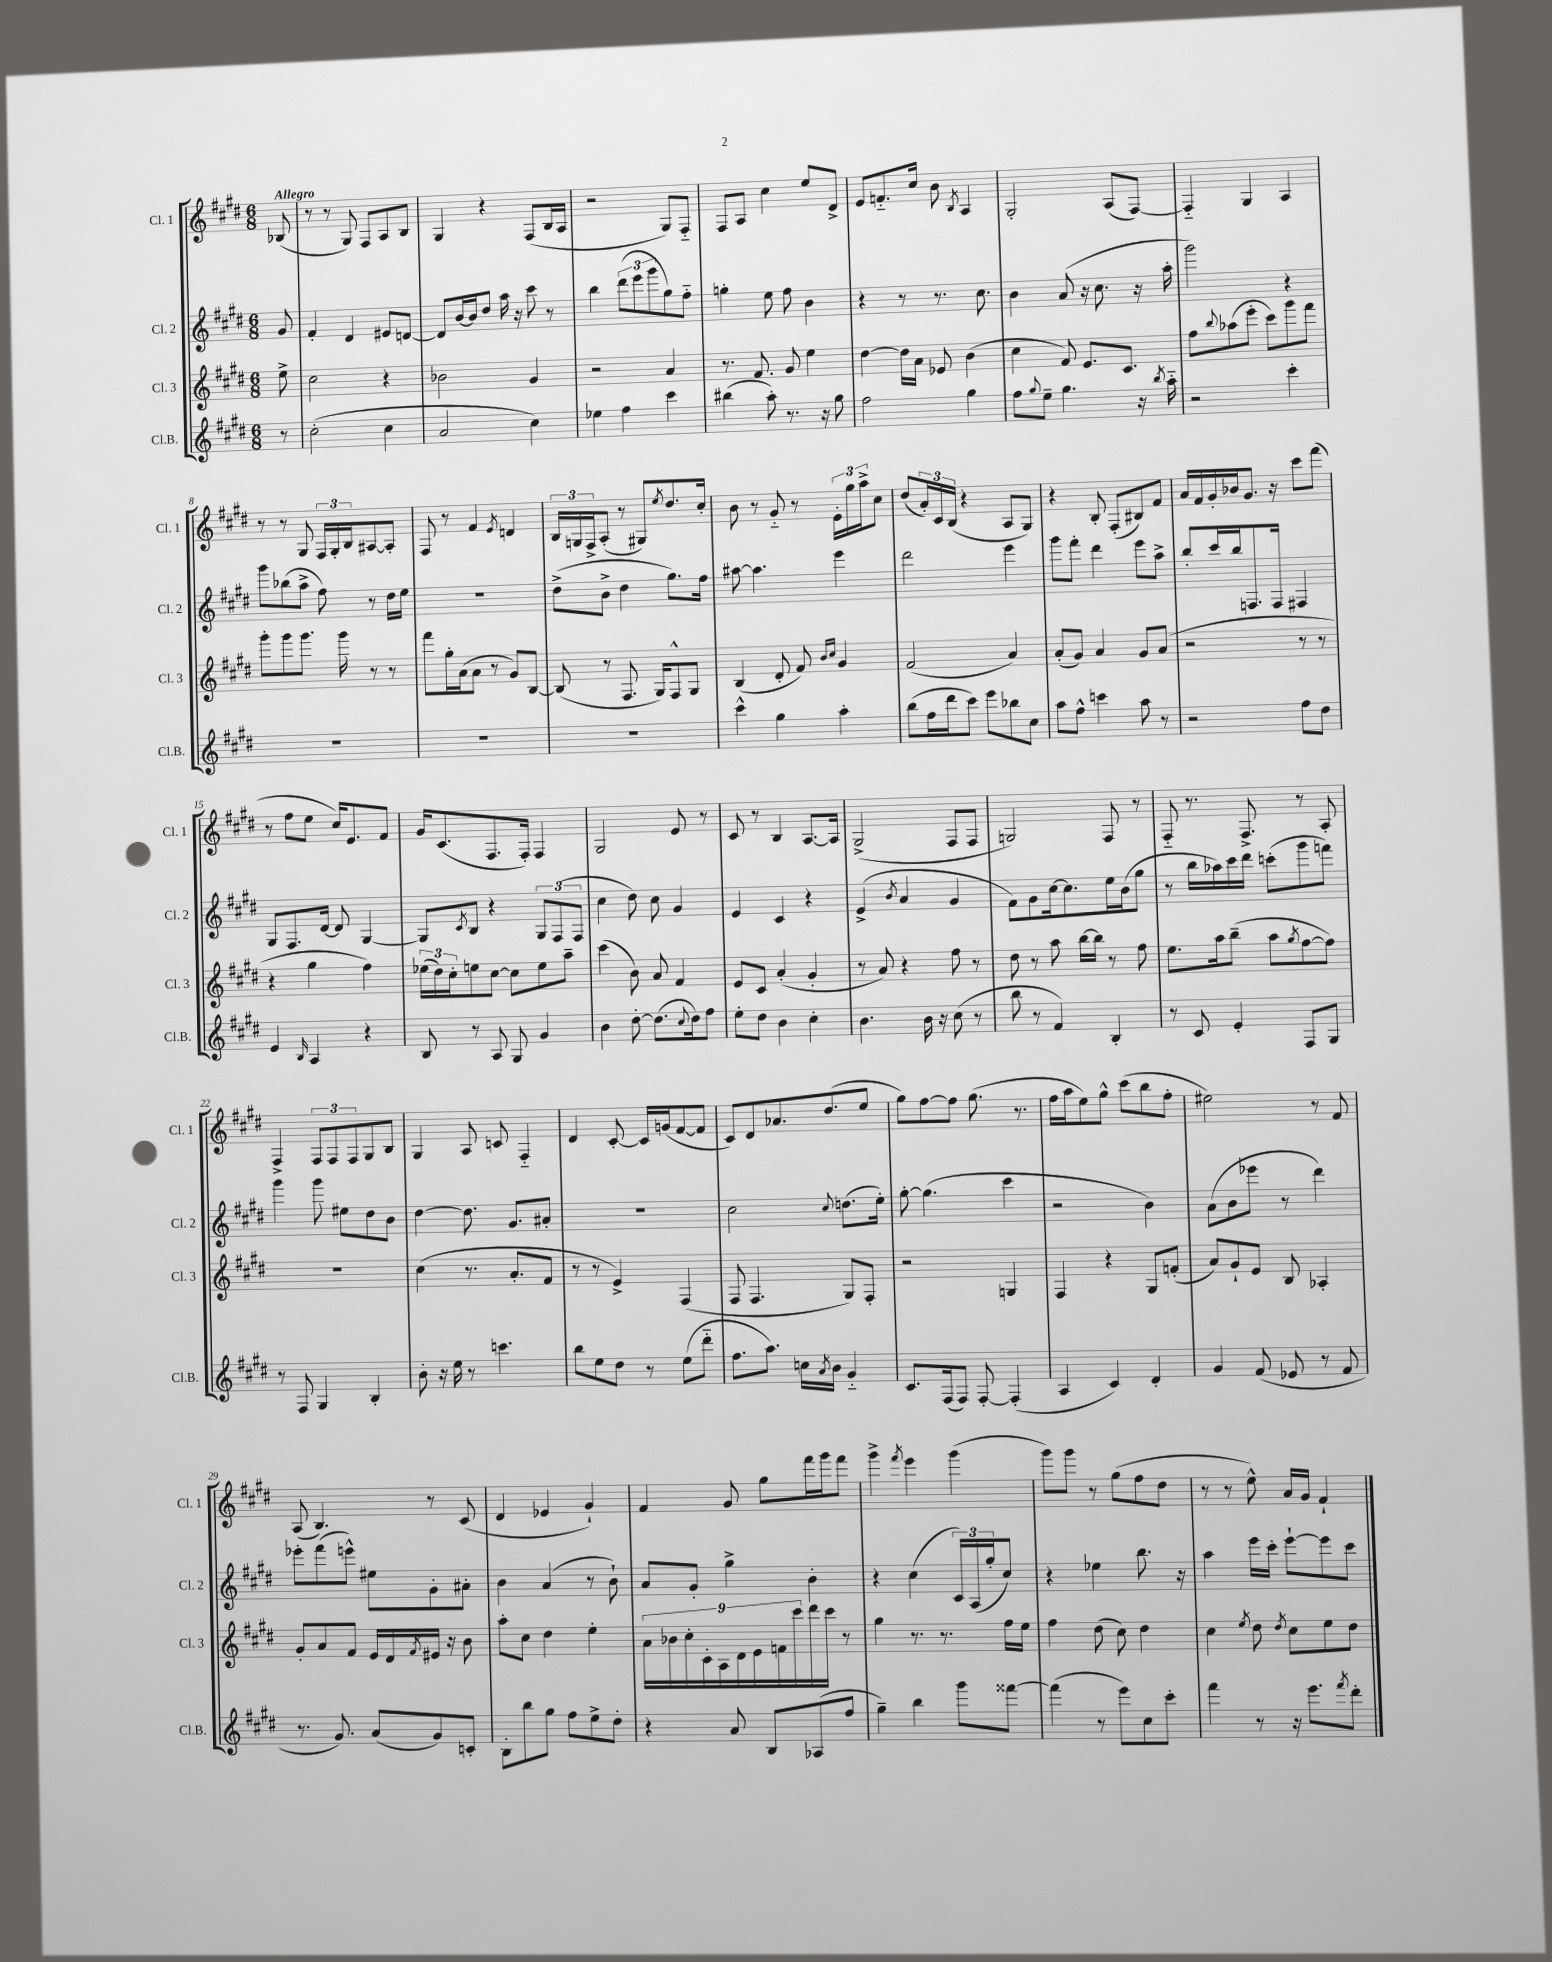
<<
\new StaffGroup <<
\new Staff = "s0" \with { instrumentName = "Cl. 1" shortInstrumentName = "Cl. 1" } {
    \clef treble \key e \major \numericTimeSignature \time 6/8 \partial 8 \tempo "Allegro"
    bes8( |
    r8 r8 gis8) fis8 a8 b8 |
    gis4 r4 fis8( b16 a16 |
    r2 gis8) fis8-_ |
    fis8 a8 cis''4 e''8 dis'8-> |
    e'8 f'8.-_ cis''16 b'8 \acciaccatura { b8 } a4 |
    gis2-. a8( fis8~) |
    fis4-_ gis4 a4 |
    r8 r8 gis8 \tuplet 3/2 { fis16 gis16-. b16 } ais8~ ais8-. |
    fis8 r8 fis'4 \acciaccatura { e'8 } d'4 |
    \tuplet 3/2 { b16 g16 fis16-> } a8-.( r8 gis8) \acciaccatura { e''8 } dis''8. cis''16-. |
    b'8 r8 gis'8-_ r8 \tuplet 3/2 { e'16-. gis''16 a''16-> } cis''8 |
    dis''8( \tuplet 3/2 { a'16-.) cis'16 b16( } r4 a8 gis8) |
    r4 b8-. fis8-.( bis8) fis'8 |
    a'16 fis'16 gis'16-. bes'16 gis'8. r16 cis'''8 fis'''8( |
    r8 fis''8 e''8 cis''16) e'8. fis'8 |
    gis'16 cis'8.( fis8. fis16-.) fis4 |
    gis2 e'8 r8 |
    cis'8 r8 b4 a8.~ a16 |
    gis2->( fis8 fis8 |
    g2) fis8 r8 |
    fis8-_ r8. fis8.-> r8 a8-. |
    fis4-> \tuplet 3/2 { fis8 fis8 fis8 } gis8 b8 |
    gis4 a8 c'8 fis4-_ |
    dis'4 cis'8~-. cis'16 g'16( fis'8~ fis'8 |
    cis'8) dis'8 aes'8. dis''8.( e''8 |
    gis''8) fis''8~ fis''8 gis''8.( r8. |
    fis''16 a''16 e''8) gis''8-^ cis'''8( b''8 fis''8-. |
    eis''2) r8 fis'8 |
    a8( b4.) r8 cis'8( |
    dis'4 ees'4 gis'4-!) |
    fis'4 gis'8 gis''8 fis'''16 gis'''16 fis'''8 |
    gis'''4-> \acciaccatura { fis'''8 } e'''4 gis'''4( |
    gis'''8) gis'''8 r8 gis''8( fis''8 dis''8 |
    r8 r8 e''8-^) a'16 gis'16 fis'4-! \bar "|." |
}
\new Staff = "s1" \with { instrumentName = "Cl. 2" shortInstrumentName = "Cl. 2" } {
    \clef treble \key e \major \numericTimeSignature \time 6/8 \partial 8
    gis'8 |
    fis'4-. dis'4 eis'8 d'8~ |
    d'8 b'16~ b'16 dis''8 a''16 r16 cis'''8 r8 |
    b''4 \tuplet 3/2 { dis'''8( e'''8 gis'''8 } gis''8) fis''8-_ |
    g''4-. e''8 fis''8 b'4 |
    r4 r8 r8. cis''8. |
    b'4 a'8( r16 cis''8. r16 a''16-. |
    gis'''2) r4 |
    gis'''8 bes''8( a''8-> fis''8) r8 dis''16 e''16 |
    R2. |
    dis''8->( b'8-> dis''4 gis''8.) fis''16 |
    ais''8~ ais''4. e'''4 |
    dis'''2 e'''4 |
    gis'''8 fis'''8-. dis'''4 e'''8 a''8-> |
    b''8-. cis'''16 b''16 f8. f16 fis4 |
    gis8 fis8. dis'16~ dis'8 gis4~ |
    gis8 \acciaccatura { cis'8 } b8 r4 \tuplet 3/2 { gis8 fis8( fis8 } |
    cis''4 dis''8) cis''8 gis'4 |
    e'4 cis'4 r4 |
    e'4->( \acciaccatura { b'8 } a'4 gis'4 |
    fis'8) gis'8 cis''16~ cis''8. e''16 b'16( gis''8 |
    r8 b''16 aes''16) cis'''16 dis'''16 c'''8-.( gis'''8 f'''8) |
    gis'''4 gis'''8 eis''8 dis''8 b'8 |
    dis''4~ dis''8. gis'8. ais'8-. |
    R2. |
    cis''2 \appoggiatura { cis''8 } d''8.( e''16-.) |
    gis''8~-. gis''4.( cis'''4 |
    r2 b'4) |
    a'8( b'8 ees'''8 r8 dis'''4) |
    ees'''8-. fis'''8( e'''8-^) eis''8 gis'8-. ais'8-. |
    b'4 a'4( r8 b'8-!) |
    a'8 gis'8-. gis''4-> b'4-. |
    r4 cis''4( \tuplet 3/2 { cis'16) a16( gis''16-. } cis''8) |
    r4 ees''4 b''8. r16 |
    a''4 e'''16 cis'''16-. e'''8~-! e'''8 cis'''8 \bar "|." |
}
\new Staff = "s2" \with { instrumentName = "Cl. 3" shortInstrumentName = "Cl. 3" } {
    \clef treble \key e \major \numericTimeSignature \time 6/8 \partial 8
    e''8-> |
    cis''2 r4 |
    bes'2 gis'4 |
    r2 a'4 |
    r8. fis'8. gis'8 e''4 |
    dis''4~ dis''16 a'16 ees'8 b'4( |
    cis''4 fis'8) e'8. cis'8. |
    fis''8 \appoggiatura { b''8 } aes''8( e'''8-. cis'''8) gis'''8 fis'''8 |
    gis'''8-. gis'''8 gis'''8. gis'''16 r8 r8 |
    fis'''8 gis''16-. a'16( a'8 r8 gis'8) b8~ |
    b8( r8 fis8. gis16) fis8-^ gis8 |
    b4( dis'8-. fis'8) \grace { b'16 cis''16 } gis'4 |
    fis'2( a'4) |
    a'8-.( gis'8) a'4 gis'8 a'8( |
    r2 r8 r8 |
    r4 gis''4 fis''4) |
    \tuplet 3/2 { ees''16( dis''16) cis''16-. } e''8 cis''8~ cis''8 e''8 a''8-- |
    cis'''4( b'8) a'8 fis'4 |
    e'8 cis'8 a'4-.( gis'4-. |
    r8 a'8) r4 fis''8 r8 |
    dis''8 r8 a''8 b''16~ b''16 r8 fis''8 |
    e''8. a''16 b''8--( a''8 \acciaccatura { gis''8 } fis''8~ fis''8) |
    R2. |
    cis''4( r8. a'8.-. fis'8 |
    r8 r8 e'4->) fis4( |
    fis8 fis4. gis8) fis8-. |
    r2 g4 |
    fis4 r4 gis8 f'8-.( |
    a'8) gis'8-! e'8 b8 aes4-. |
    gis'8-. a'8 fis'8 e'16 dis'16 \acciaccatura { fis'8 } eis'16 r16 b'8 |
    a''8-. cis''8 dis''4 e''4-. |
    \tuplet 9/8 { a'16 bes'16 cis''16-. cis'16-. a16 dis'16 e'16 f'16 cis'''16 } dis'''16 cis'''16 r8 |
    gis''4 r8. r8. fis''16 e''16 |
    fis''4 dis''8( cis''8) dis''4 |
    cis''4 \acciaccatura { e''8 } dis''8 \acciaccatura { dis''8 } cis''8 e''8 dis''8 \bar "|." |
}
\new Staff = "s3" \with { instrumentName = "Cl.B." shortInstrumentName = "Cl.B." } {
    \clef treble \key e \major \numericTimeSignature \time 6/8 \partial 8
    r8 |
    cis''2-.( cis''4 |
    a'2 cis''4) |
    ees''4 fis''4 cis'''4 |
    bis''4( a''8-.) r8. r16 gis''8 |
    fis''2 gis''4 |
    fis''8 \appoggiatura { gis''8 } e''8-- gis''4. r16 \acciaccatura { b''8 } a''16-_ |
    r2 cis'''4-. |
    R2. |
    R2. |
    R2. |
    cis'''4-^ gis''4 a''4-. |
    b''8( fis''16 dis'''16 cis'''8) e'''8 bes''8 cis''8 |
    a''8 fis''8-^ c'''4 a''8 r8 |
    r2 fis''8 dis''8 |
    e'4 \grace { b16 } a4 r4 |
    b8 r8 a8 gis8 gis'4 |
    b'4 dis''8~-. dis''8.( \appoggiatura { cis''8 } dis''16) fis''8 |
    e''8-. dis''8 b'4 cis''4-. |
    b'4. b'16 r16 cis''8( r8 |
    b''8 r8 fis'4) b4-. |
    r8 cis'8 e'4-. fis8 gis8 |
    r8 fis8 gis4 b4-. |
    b'8-. r16 e''16 r8 c'''4. |
    b''8 e''8 dis''8 r8 e''8( dis'''8-_ |
    fis''8. a''8.) c''16 \acciaccatura { a'8 } b'16 gis'4-_ |
    cis'8. fis16( fis8) fis8~-. fis4-.( |
    a4 cis'4) dis'4-. |
    gis'4 fis'8( ees'8 r8 fis'8 |
    r8. gis'8.) a'8( gis'8) c'8-. |
    b8-. b''8 gis''8 fis''8 e''8-> dis''8-. |
    r4 a'8 b8 aes8( fis''8 |
    gis''4--) b''4 gis'''8 fisis'''8~ |
    fisis'''4( r8 e'''8) cis''8 cis'''8-. |
    fis'''4 r8 r16 e'''8. \acciaccatura { fis'''8 } dis'''8-. \bar "|." |
}
>>
>>
